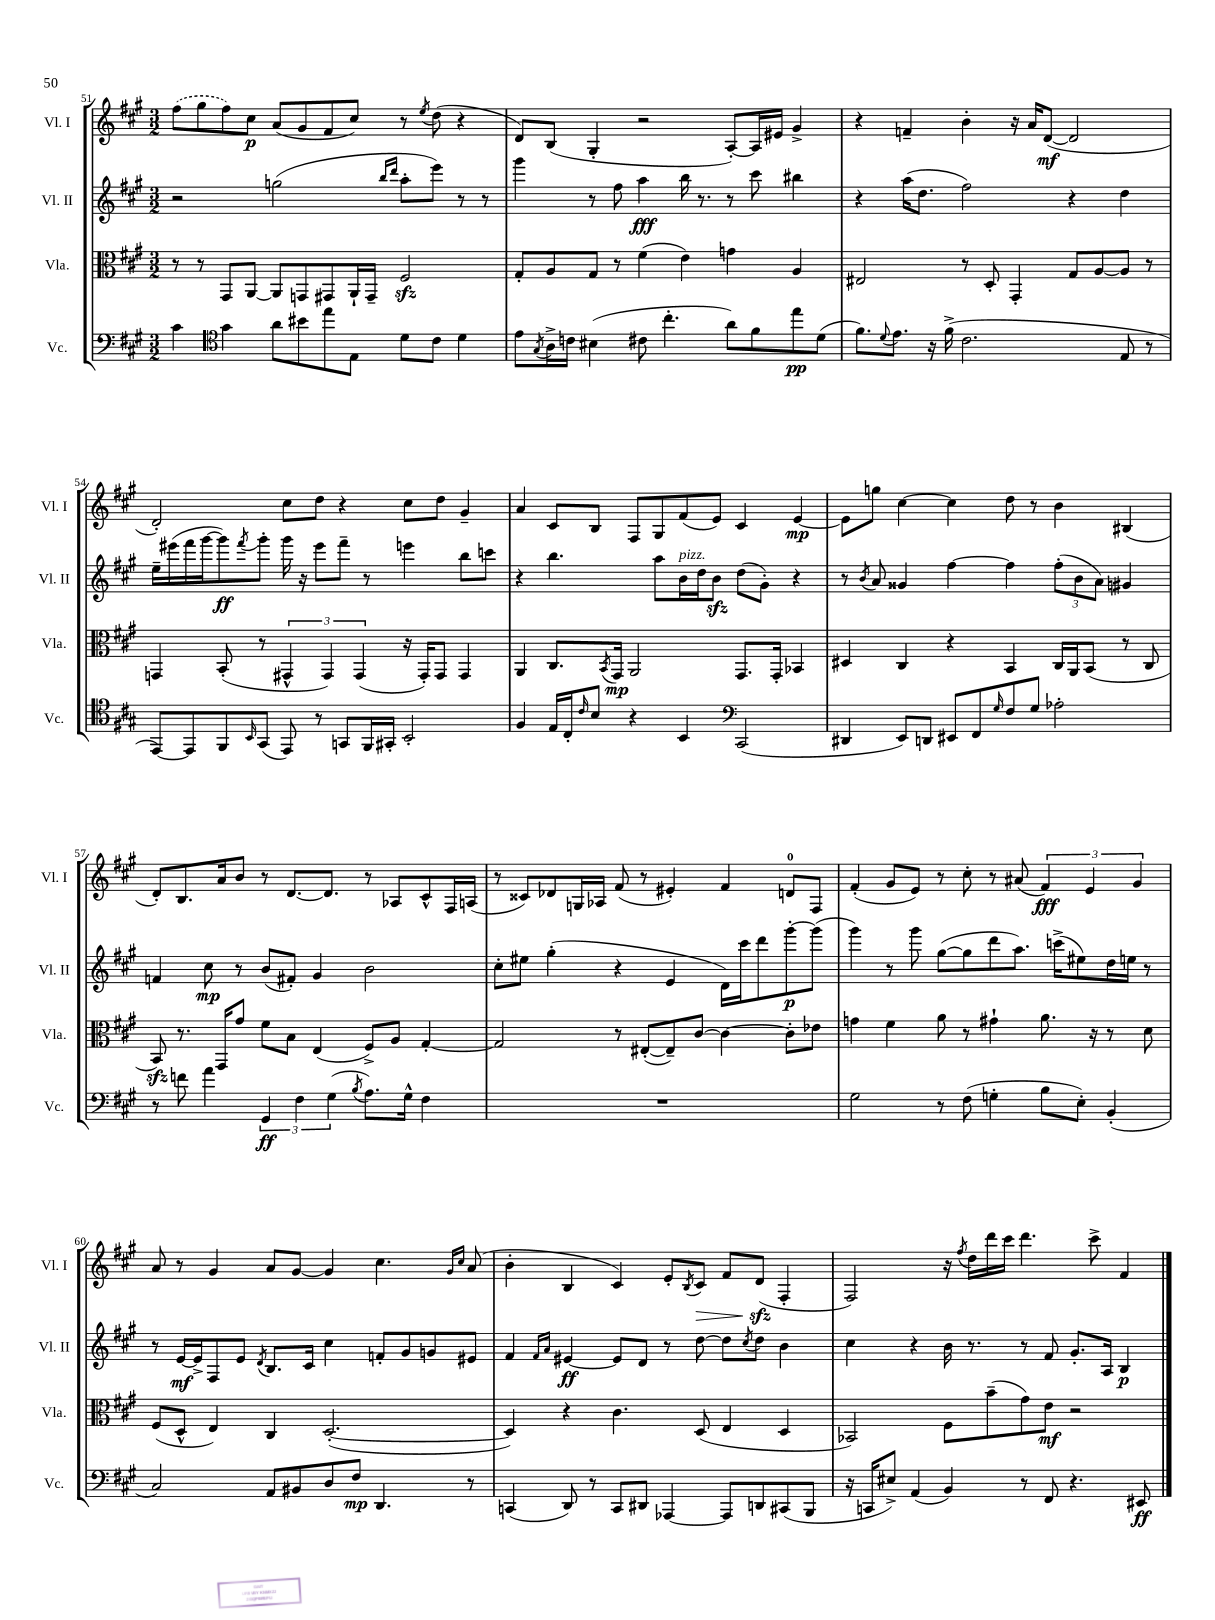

**kern	**dynam	**kern	**dynam	**kern	**dynam	**kern	**dynam
*part4	*part4	*part3	*part3	*part2	*part2	*part1	*part1
*staff4	*staff4	*staff3	*staff3	*staff2	*staff2	*staff1	*staff1
*I"Vc.	*	*I"Vla.	*	*I"Vl. II	*	*I"Vl. I	*
*I'Vc.	*	*I'Vla.	*	*I'Vl. II	*	*I'Vl. I	*
*clefF4	*	*clefC3	*	*clefG2	*	*clefG2	*
*k[f#c#g#]	*	*k[f#c#g#]	*	*k[f#c#g#]	*	*k[f#c#g#]	*
*M3/2	*	*M3/2	*	*M3/2	*	*M3/2	*
=51	=51	=51	=51	=51	=51	=51	=51
4c#\	.	8r	.	2r	.	(8ff#\L	.
.	.	8r	.	.	.	8gg#\	.
*clefC4	*	*	*	*	*	*	*
4g#\	.	8GG#/L	.	.	.	8ff#\)	.
.	.	[8AA/J	.	.	.	8cc#\J	p
8a\L	.	8AA/L]	.	(2ggn\	.	(8a/L	.
8b#X\	.	8GGn/	.	.	.	8g#/	.
8ee\	.	8GG#X/	.	.	.	8f#/	.
8E\J	.	16AA`/L	.	.	.	8cc#/J)	.
.	.	16GG#~/JJ	.	.	.	.	.
.	.	.	.	16qqbb/LL	.	.	.
.	.	.	.	16qqddd/JJ	.	.	.
8d\L	.	2F#zz/	.	8aa'\L	.	8r	.
.	.	.	.	.	.	8qee/	.
8c#\J	.	.	.	8eee\J)	.	(8dd\	.
4d\	.	.	.	8r	.	4r	.
.	.	.	.	8r	.	.	.
=52	=52	=52	=52	=52	=52	=52	=52
8e\L	.	8G#'/L	.	4ggg#\	.	8d/L)	.
8qG#/	.	.	.	.	.	.	.
16A^\L	.	8A/	.	.	.	(8B/J	.
16cn\JJ	.	.	.	.	.	.	.
(4B#X\	.	8G#/J	.	8r	.	4G#'/	.
.	.	8r	.	8ff#\	.	.	.
8c#X\	.	(4f#\	.	4aa\	fff	2r	.
4.cc#'\	.	.	.	.	.	.	.
.	.	4e\)	.	16bb\	.	.	.
.	.	.	.	8.r	.	.	.
8a\L)	.	4gn\	.	8r	.	[8A'/L)	.
8f#\	.	.	.	8ccc#\	.	16A/L]	.
.	.	.	.	.	.	16e#X/JJ	.
8ee\	pp	4A/	.	4bb#X\	.	4g#^/	.
(8d\J	.	.	.	.	.	.	.
=53	=53	=53	=53	=53	=53	=53	=53
8.f#\L)	.	2E#X/	.	4r	.	4r	.
8qqd/	.	.	.	.	.	.	.
8.e\J	.	.	.	.	.	.	.
.	.	.	.	(16aa\KL	.	4fn~/	.
.	.	.	.	8.dd\J	.	.	.
16r	.	.	.	.	.	.	.
(16f#^\	.	.	.	.	.	.	.
2.c#\	.	8r	.	2ff#\)	.	4b'\	.
.	.	8D'/	.	.	.	.	.
.	.	4GG#'/	.	.	.	16r	.
.	.	.	.	.	.	16a/KL	.
.	.	.	.	.	.	([8d/J	mf
.	.	8G#/L	.	4r	.	2d/]	.
.	.	[8A/	.	.	.	.	.
8E/	.	8A/J]	.	4dd\	.	.	.
8r	.	8r	.	.	.	.	.
!!LO:LB:g=z
=54	=54	=54	=54	=54	=54	=54	=54
[8EE/L)	.	4GGn/	.	16ee~\LL	.	2d'/)	.
.	.	.	.	(16eee#X\	.	.	.
8EE/]	.	.	.	16fff#\	.	.	.
.	.	.	.	[16ggg#\J	.	.	.
8FF#/	.	(8BB'/	.	8ggg#\])	ff	.	.
16qqBB/	.	.	.	8qfff#/	.	.	.
(8GG#/J	.	8r	.	8ggg#'\J	.	.	.
8EE/)	.	6GG#X^^/	.	16ggg#\	.	8cc#\L	.
.	.	.	.	16r	.	.	.
8r	.	.	.	8eee#\L	.	8dd\J	.
.	.	6GG#/)	.	.	.	.	.
8GGn/L	.	.	.	8fff#~\J	.	4r	.
.	.	(6GG#/	.	.	.	.	.
16FF#/L	.	.	.	8r	.	.	.
16GG#X'/JJ	.	.	.	.	.	.	.
2BB'/	.	16r	.	4eeen\	.	8cc#\L	.
.	.	16GG#'/KL)	.	.	.	.	.
.	.	8GG#/J	.	.	.	8dd\J	.
.	.	4GG#/	.	8bb\L	.	4g#~/	.
.	.	.	.	8cccn\J	.	.	.
=55	=55	=55	=55	=55	=55	=55	=55
4F#/	.	4AA/	.	4r	.	4a/	.
16E/LL	.	8.C#/L	.	4.bb\	.	8c#/L	.
16C#'/J	.	.	.	.	.	.	.
16qqc#/	.	.	.	.	.	.	.
8B/J	.	.	.	.	.	8B/J	.
.	.	8qBB/	.	.	.	.	.
.	.	16GG#/Jk	mp	.	.	.	.
4r	.	2AA/	.	.	.	8F#/L	.
.	.	.	.	8aa\L	.	8G#/	.
!	!	!	!	!LO:TX:a:i:t=pizz.	!	!	!
4BB/	.	.	.	16b\L	.	(8f#/	.
.	.	.	.	16dd\J	.	.	.
.	.	.	.	8bzz\J	.	8e/J)	.
*clefF4	*	*	*	*	*	*	*
(2CC#/	.	8.GG#/L	.	(8dd\L	.	4c#/	.
.	.	.	.	8g#'\J)	.	.	.
.	.	16GG#'/Jk	.	.	.	.	.
.	.	4BB-X/	.	4r	.	[4e/	mp
=56	=56	=56	=56	=56	=56	=56	=56
4DD#X/	.	4D#X/	.	8r	.	8e\L]	.
.	.	.	.	8qb/	.	.	.
.	.	.	.	8a/	.	8ggn\J	.
8EE/L)	.	4C#/	.	4g##X/	.	[4cc#\	.
8DDn/J	.	.	.	.	.	.	.
8EE#X/L	.	4r	.	[4ff#\	.	4cc#\]	.
8FF#/	.	.	.	.	.	.	.
16qqG#/	.	.	.	.	.	.	.
8F#/	.	4BB/	.	4ff#\]	.	8dd\	.
8G#/J	.	.	.	.	.	8r	.
2A-X'\	.	16C#/LL	.	(12ff#'\L	.	4b\	.
.	.	16AA/J	.	.	.	.	.
.	.	.	.	12b\	.	.	.
.	.	(8BB/J	.	.	.	.	.
.	.	.	.	12a\J)	.	.	.
.	.	8r	.	4g#X/	.	(4B#X/	.
.	.	8C#/	.	.	.	.	.
!!LO:LB:g=z
=57	=57	=57	=57	=57	=57	=57	=57
8r	.	8BBzz/)	.	4fn/	.	8d'/L)	.
8fn\	.	8.r	.	.	.	8.B/	.
4a\	.	.	.	8cc#\	mp	.	.
.	.	16GG#/KL	.	.	.	16a/k	.
.	.	8g#/J	.	8r	.	8b/J	.
6GG#/	ff	8f#\L	.	(8b/L	.	8r	.
.	.	8B\J	.	8f#X'/J)	.	[8.d/L	.
6F#\	.	.	.	.	.	.	.
.	.	(4E/	.	4g#/	.	.	.
.	.	.	.	.	.	8.d/J]	.
(6G#\	.	.	.	.	.	.	.
8qB/	.	.	.	.	.	.	.
8.A\L)	.	8F#^/L)	.	2b\	.	8r	.
.	.	8A/J	.	.	.	8A-X/L	.
16G#^^\Jk	.	.	.	.	.	.	.
4F#\	.	[4G#'/	.	.	.	8c#^^/	.
.	.	.	.	.	.	16F#/L	.
.	.	.	.	.	.	(16An/JJ	.
=58	=58	=58	=58	=58	=58	=58	=58
1.r	.	2G#/]	.	8cc#'\L	.	8r	.
.	.	.	.	8ee#X\J	.	8c##X/L)	.
.	.	.	.	(4gg#'\	.	8d-X/	.
.	.	.	.	.	.	16Gn/L	.
.	.	.	.	.	.	16A-X/JJ	.
.	.	8r	.	4r	.	(8f#/	.
.	.	([8E#X'/L	.	.	.	8r	.
.	.	8E#~/])	.	4e/	.	4e#X'/)	.
.	.	[8c#/J	.	.	.	.	.
.	.	4c#\_	.	16d\LL)	.	4f#/	.
.	.	.	.	16ccc#\J	.	.	.
.	.	.	.	8ddd\	.	.	.
.	.	8c#'\L]	.	[8ggg#'\	p	8dn/L	.
.	.	8e-X\J	.	(8ggg#\J]	.	8F#/J	.
=59	=59	=59	=59	=59	=59	=59	=59
2G#\	.	4gn\	.	4ggg#\)	.	(4f#'/	.
.	.	4f#\	.	8r	.	8g#/L	.
.	.	.	.	8ggg#\	.	8e/J)	.
8r	.	8a\	.	([8gg#\L	.	8r	.
(8F#\	.	8r	.	8gg#\]	.	8cc#'\	.
4Gn'\	.	4g#X`\	.	8ddd\	.	8r	.
.	.	.	.	8.aa\J)	.	(8a#X/	.
8B\L	.	8.a\	.	.	.	6f#/)	fff
.	.	.	.	(16cccn^\KL	.	.	.
8E'\J)	.	.	.	8ee#X\)	.	.	.
.	.	.	.	.	.	6e/	.
.	.	16r	.	.	.	.	.
(4BB'/	.	8r	.	16dd\L	.	.	.
.	.	.	.	16een\JJ	.	.	.
.	.	.	.	.	.	6g#/	.
.	.	8d\	.	8r	.	.	.
!!LO:LB:g=z
=60	=60	=60	=60	=60	=60	=60	=60
2C#/)	.	(8F#/L	.	8r	.	8a/	.
.	.	8D^^/J	.	[16e/LL	mf	8r	.
.	.	.	.	16e^/J]	.	.	.
.	.	4E/)	.	8F#/	.	4g#/	.
.	.	.	.	8e/J	.	.	.
.	.	.	.	8qd/	.	.	.
8AA/L	.	4C#/	.	8.B/L	.	8a/L	.
8BB#X/	.	.	.	.	.	[8g#/J	.
.	.	.	.	16c#/Jk	.	.	.
8D/	.	([2.D'/	.	4cc#\	.	4g#/]	.
8F#/J	mp	.	.	.	.	.	.
4.DD/	.	.	.	8fn'/L	.	4.cc#\	.
.	.	.	.	8g#/	.	.	.
.	.	.	.	8gn/	.	.	.
.	.	.	.	.	.	16qqg#/LL	.
.	.	.	.	.	.	16qqcc#/JJ	.
8r	.	.	.	8e#X/J	.	(8a/	.
=61	=61	=61	=61	=61	=61	=61	=61
(4CCn/	.	4D/])	.	4f#/	.	4b'\	.
.	.	.	.	16qqf#/LL	.	.	.
.	.	.	.	16qqa/JJ	.	.	.
8DD/)	.	4r	.	[4e#X/	ff	4B/	.
8r	.	.	.	.	.	.	.
8CC/L	.	4.c#\	.	8e#/L]	.	4c#/)	.
8DD#X/J	.	.	.	8d/J	.	.	.
[4AAA-X/	.	.	.	8r	.	8e'/L	.
.	.	.	.	.	.	8qB/	.
!	!	!	!	!	!	!	!LO:HP:b
.	.	(8D/	.	[8dd\	.	8c#/J	>
8AAA-/L]	.	4E/	.	8dd\L]	.	8f#/L	.
.	.	.	.	8qcc#/	.	.	.
8DDn/	.	.	.	8dd\J	.	(8dzz/J	.
(8CC#X/	.	4D/	.	4b\	.	4F#'/	]
8BBB/J	.	.	.	.	.	.	.
=62	=62	=62	=62	=62	=62	=62	=62
16r	.	2BB-X/)	.	4cc#\	.	2F#/)	.
16CCn/KL	.	.	.	.	.	.	.
8E#X^/J)	.	.	.	.	.	.	.
(4AA/	.	.	.	4r	.	.	.
4BB/)	.	8F#\L	.	16b\	.	16r	.
.	.	.	.	.	.	8qff#/	.
.	.	.	.	8.r	.	16dd\LL	.
.	.	(8b~\	.	.	.	16ddd\	.
.	.	.	.	.	.	16ccc#\JJ	.
8r	.	8g#\)	.	8r	.	4.ddd\	.
8FF#/	.	8e\J	mf	8f#/	.	.	.
4.r	.	2r	.	8.g#'/L	.	.	.
.	.	.	.	.	.	8ccc#^\	.
.	.	.	.	16A/Jk	.	.	.
.	.	.	.	4B/	p	4f#/	.
8EE#X/	ff	.	.	.	.	.	.
==	==	==	==	==	==	==	==
*-	*-	*-	*-	*-	*-	*-	*-
